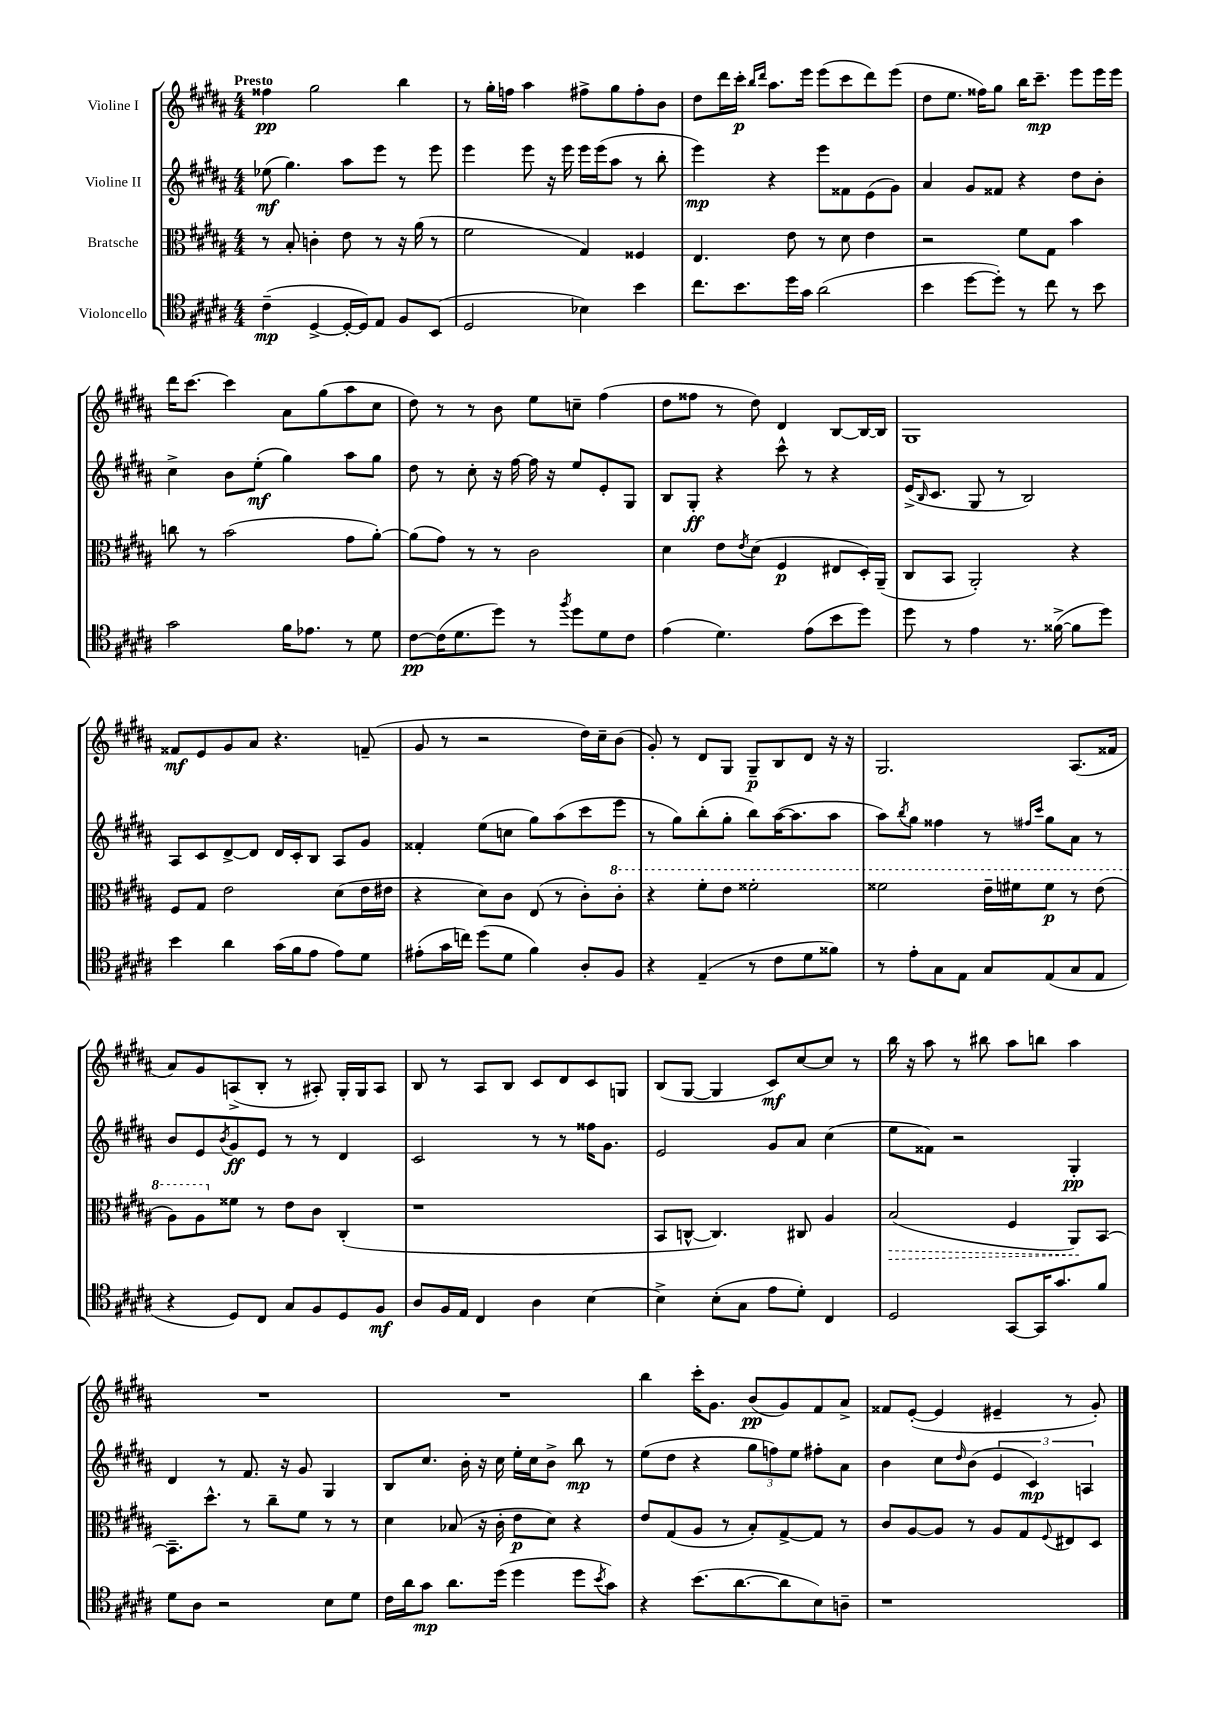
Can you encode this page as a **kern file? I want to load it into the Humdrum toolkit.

**kern	**dynam	**kern	**dynam	**kern	**dynam	**kern	**dynam
*part4	*part4	*part3	*part3	*part2	*part2	*part1	*part1
*staff4	*staff4	*staff3	*staff3	*staff2	*staff2	*staff1	*staff1
*I"Violoncello	*	*I"Bratsche	*	*I"Violine II	*	*I"Violine I	*
*clefC4	*	*clefC3	*	*clefG2	*	*clefG2	*
*k[f#c#g#d#a#]	*	*k[f#c#g#d#a#]	*	*k[f#c#g#d#a#]	*	*k[f#c#g#d#a#]	*
*M4/4	*	*M4/4	*	*M4/4	*	*M4/4	*
=1	=1	=1	=1	=1	=1	=1	=1
!	!	!	!	!	!	!LO:TX:a:B:t=Presto	!
(4c#~\	mp	8r	.	(8ee-X\	mf	4ff##X\	pp
.	.	8B'/	.	4.gg#\)	.	.	.
[4D#^/	.	4cn'\	.	.	.	2gg#\	.
16D#'/LL_	.	8e\	.	8aa#\L	.	.	.
16D#/J])	.	.	.	.	.	.	.
8E/J	.	8r	.	8eee\J	.	.	.
8F#/L	.	16r	.	8r	.	4bb\	.
.	.	(16a#\	.	.	.	.	.
(8BB/J	.	8r	.	8eee\	.	.	.
=2	=2	=2	=2	=2	=2	=2	=2
2D#/	.	2f#\	.	4eee\	.	8r	.
.	.	.	.	.	.	16gg#'\LL	.
.	.	.	.	.	.	16ffn\JJ	.
.	.	.	.	8eee\	.	4aa#\	.
.	.	.	.	16r	.	.	.
.	.	.	.	16eee\	.	.	.
4B-X\)	.	4G#/)	.	16eee\LL	.	8ff#X^\L	.
.	.	.	.	(16eee\J	.	.	.
.	.	.	.	8aa#\J	.	8gg#\	.
4b\	.	4F##X/	.	8r	.	8ff#'\	.
.	.	.	.	8bb'\	.	8b\J	.
=3	=3	=3	=3	=3	=3	=3	=3
8.cc#\L	.	4.E/	.	4eee\)	mp	8dd#\L	.
.	.	.	.	.	.	16ddd#\L	.
8.b\	.	.	.	.	.	16ccc#'\JJ	p
.	.	.	.	.	.	16qqbb/LL	.
.	.	.	.	.	.	16qqddd#/JJ	.
.	.	.	.	4r	.	8.aa#\L	.
16dd#\L	.	8e\	.	.	.	.	.
16g#\JJ	.	.	.	.	.	16eee\Jk	.
(2a#\	.	8r	.	8eee\L	.	(8eee\L	.
.	.	8d#\	.	8f##X\	.	8ccc#\	.
.	.	4e\	.	(8e\	.	8ddd#\)	.
.	.	.	.	8g#\J)	.	(8eee\J	.
=4	=4	=4	=4	=4	=4	=4	=4
4b\	.	2r	.	4a#/	.	8dd#\L	.
.	.	.	.	.	.	8.ee\J	.
[8dd#\L	.	.	.	8g#/L	.	.	.
.	.	.	.	.	.	16ff##X\KL)	.
8dd#'\J])	.	.	.	8f##X/J	.	8gg#\J	.
8r	.	8f#\L	.	4r	.	16bb\KL	.
.	.	.	.	.	.	8.ccc#~\J	mp
8cc#\	.	8G#\J	.	.	.	.	.
8r	.	4b\	.	8dd#\L	.	8eee\L	.
8b\	.	.	.	8b'\J	.	16eee\L	.
.	.	.	.	.	.	16eee\JJ	.
!!LO:LB:g=z
=5	=5	=5	=5	=5	=5	=5	=5
2g#\	.	8ccn\	.	4cc#^\	.	16ddd#\KL	.
.	.	.	.	.	.	[8.ccc#\J	.
.	.	8r	.	.	.	.	.
.	.	(2b\	.	8b\L	.	4ccc#\]	.
.	.	.	.	(8ee'\J	mf	.	.
16f#\KL	.	.	.	4gg#\)	.	8a#\L	.
8.e-X\J	.	.	.	.	.	.	.
.	.	.	.	.	.	(8gg#\	.
8r	.	8g#\L	.	8aa#\L	.	8aa#\	.
8d#\	.	[8a#'\J)	.	8gg#\J	.	8cc#\J	.
=6	=6	=6	=6	=6	=6	=6	=6
[8c#\L	pp	(8a#\L]	.	8dd#\	.	8dd#\)	.
(16c#\K]	.	8g#\J)	.	8r	.	8r	.
8.d#\	.	.	.	.	.	.	.
.	.	8r	.	8cc#'\	.	8r	.
8dd#\J)	.	8r	.	16r	.	8b\	.
.	.	.	.	[16ff#\	.	.	.
8r	.	2c#\	.	16ff#\]	.	8ee\L	.
.	.	.	.	16r	.	.	.
8qff#/	.	.	.	.	.	.	.
8dd#\L	.	.	.	8ee/L	.	8ccn~\J	.
8d#\	.	.	.	8e'/	.	(4ff#\	.
8c#\J	.	.	.	8G#/J	.	.	.
=7	=7	=7	=7	=7	=7	=7	=7
(4e\	.	4d#\	.	8B/L	.	8dd#\L	.
.	.	.	.	8G#'/J	ff	8ff##X\J	.
4.d#\)	.	8e\L	.	4r	.	8r	.
.	.	8qe/	.	.	.	.	.
.	.	(8d#\J	.	.	.	8dd#\)	.
.	.	4F#/	p	8ccc#^^\	.	4d#/	.
(8e\L	.	.	.	8r	.	.	.
8b\	.	8E#X/L	.	4r	.	[8B/L	.
8dd#\J)	.	16D#'/L)	.	.	.	16B/L_	.
.	.	(16AA#~/JJ	.	.	.	16B/JJ]	.
=8	=8	=8	=8	=8	=8	=8	=8
8dd#\	.	8C#/L	.	(16e^/KL	.	1G#	.
.	.	.	.	16qqB/	.	.	.
.	.	.	.	8.c#/J	.	.	.
8r	.	8BB/J	.	.	.	.	.
4e\	.	2AA#'/)	.	8G#/	.	.	.
.	.	.	.	8r	.	.	.
8.r	.	.	.	2B/)	.	.	.
([16f##X^\	.	.	.	.	.	.	.
8f##\L]	.	4r	.	.	.	.	.
8dd#\J)	.	.	.	.	.	.	.
!!LO:LB:g=z
=9	=9	=9	=9	=9	=9	=9	=9
4b\	.	8F#/L	.	8A#/L	.	8f##X/L	mf
.	.	8G#/J	.	8c#/	.	8e/	.
4a#\	.	2e\	.	[8d#^/	.	8g#/	.
.	.	.	.	8d#/J]	.	8a#/J	.
(16g#\LL	.	.	.	16d#/LL	.	4.r	.
16f#\J	.	.	.	16c#'/J	.	.	.
8e\J	.	.	.	8B/J	.	.	.
8e\L)	.	(8d#\L	.	8A#/L	.	.	.
8d#\J	.	16e\L	.	8g#/J	.	(8fn~/	.
.	.	16e#X\JJ	.	.	.	.	.
=10	=10	=10	=10	=10	=10	=10	=10
(8e#X'\L	.	4r	.	4f##X'/	.	8g#/	.
16g#\L	.	.	.	.	.	8r	.
16ccn\JJ)	.	.	.	.	.	.	.
(8dd#\L	.	8d#\L)	.	(8ee\L	.	2r	.
8d#\J	.	8c#\J	.	8ccn\J	.	.	.
4f#\)	.	(8E/	.	8gg#\L)	.	.	.
.	.	8r	.	(8aa#\	.	.	.
8A#'/L	.	8c#'\L)	.	8ccc#\	.	16dd#\LL)	.
.	.	.	.	.	.	16cc#~\J	.
*	*	*8va	*	*	*	*	*
8F#/J	.	8cc#'\J	.	8eee\J	.	(8b\J	.
=11	=11	=11	=11	=11	=11	=11	=11
4r	.	4r	.	8r	.	8g#'/)	.
.	.	.	.	8gg#\L)	.	8r	.
(4E~/	.	8ff#'\L	.	(8bb'\	.	8d#/L	.
.	.	8ee\J	.	8gg#'\J	.	8G#/J	.
8r	.	2ff##X'\	.	8bb\L)	.	8G#~/L	p
8c#\L	.	.	.	([16aa#\K	.	8B/	.
.	.	.	.	8.aa#\]	.	.	.
8d#\	.	.	.	.	.	8d#/J	.
8f##X\J)	.	.	.	8aa#\J	.	16r	.
.	.	.	.	.	.	16r	.
=12	=12	=12	=12	=12	=12	=12	=12
8r	.	2ff##X\	.	8aa#\L)	.	2.G#/	.
.	.	.	.	8qbb/	.	.	.
8e'\L	.	.	.	8gg#\J	.	.	.
8G#\	.	.	.	4ff##X\	.	.	.
8E\J	.	.	.	.	.	.	.
8G#/L	.	16ee~\LL	.	8r	.	.	.
.	.	16ff#X\J	.	.	.	.	.
.	.	.	.	16qqff#X/LL	.	.	.
.	.	.	.	16qqccc#/JJ	.	.	.
(8E/	.	8ff#\J	p	8gg#\L	.	.	.
8G#/	.	8r	.	8a#\J	.	(8.A#/L	.
8E/J	.	(8ee\	.	8r	.	.	.
.	.	.	.	.	.	16f##X/Jk	.
!!LO:LB:g=z
=13	=13	=13	=13	=13	=13	=13	=13
4r	.	8a#\L)	.	8b/L	.	8a#/L)	.
.	.	8a#\	.	8e/	.	8g#/	.
.	.	.	.	8qb/	.	.	.
*	*	*X8va	*	*	*	*	*
8D#/L)	.	8f##X\J	.	8g#/	ff	(8An^/	.
8C#/J	.	8r	.	8e/J	.	8B'/J	.
8G#/L	.	8e\L	.	8r	.	8r	.
8F#/	.	8c#\J	.	8r	.	8A#X'/)	.
8D#/	.	(4C#'/	.	4d#/	.	16G#'/LL	.
.	.	.	.	.	.	16G#/J	.
8F#/J	mf	.	.	.	.	8A#/J	.
=14	=14	=14	=14	=14	=14	=14	=14
8A#/L	.	1r	.	2c#/	.	8B/	.
16F#/L	.	.	.	.	.	8r	.
16E/JJ	.	.	.	.	.	.	.
4C#/	.	.	.	.	.	8A#/L	.
.	.	.	.	.	.	8B/J	.
4A#\	.	.	.	8r	.	8c#/L	.
.	.	.	.	8r	.	8d#/	.
[4B\	.	.	.	16ff##X\KL	.	8c#/	.
.	.	.	.	8.g#\J	.	.	.
.	.	.	.	.	.	8Gn/J	.
=15	=15	=15	=15	=15	=15	=15	=15
4B^\]	.	8BB/L	.	2e/	.	(8B/L	.
.	.	[8Cn^^/J	.	.	.	[8G#/J	.
(8B'\L	.	4.C/])	.	.	.	4G#/]	.
8G#\J	.	.	.	.	.	.	.
8e\L	.	.	.	8g#/L	.	8c#/L)	mf
8d#'\J)	.	8C#X/	.	8a#/J	.	[8cc#/	.
4C#/	.	4A#/	.	(4cc#\	.	8cc#/J]	.
.	.	.	.	.	.	8r	.
=16	=16	=16	=16	=16	=16	=16	=16
!	!	!	!LO:HP:b	!	!	!	!
2D#/	.	(2B/	>	8ee\L	.	16bb\	.
.	.	.	.	.	.	16r	.
.	.	.	.	8f##X\J)	.	8aa#\	.
.	.	.	.	2r	.	8r	.
.	.	.	.	.	.	8bb#X\	.
[8GG#/L	.	4F#/	.	.	.	8aa#\L	.
16GG#/K]	.	.	.	.	.	8bbn\J	.
8.g#/	.	.	.	.	.	.	.
.	.	8AA#/L)	.	4G#'/	pp	4aa#\	.
8f#/J	.	[8BB/J	]	.	.	.	.
!!LO:LB:g=z
=17	=17	=17	=17	=17	=17	=17	=17
8d#\L	.	8.BB~\L]	.	4d#/	.	1r	.
8A#\J	.	.	.	.	.	.	.
.	.	8.dd#^^\J	.	.	.	.	.
2r	.	.	.	8r	.	.	.
.	.	8r	.	8.f#/	.	.	.
.	.	8cc#~\L	.	.	.	.	.
.	.	.	.	16r	.	.	.
.	.	8f#\J	.	8g#/	.	.	.
8B\L	.	8r	.	4G#/	.	.	.
8d#\J	.	8r	.	.	.	.	.
=18	=18	=18	=18	=18	=18	=18	=18
16c#\LL	.	4d#\	.	8B/L	.	1r	.
16a#\J	.	.	.	.	.	.	.
8g#\J	mp	.	.	8.cc#/J	.	.	.
8.a#\L	.	(8B-X/	.	.	.	.	.
.	.	.	.	16b'\	.	.	.
.	.	16r	.	16r	.	.	.
(16dd#\Jk	.	16c#'\	.	16cc#\	.	.	.
4dd#\	.	8e\L	p	16ee'\LL	.	.	.
.	.	.	.	16cc#\J	.	.	.
.	.	8d#\J)	.	8b^\J	.	.	.
8dd#\L	.	4r	.	8bb\	mp	.	.
8qb/	.	.	.	.	.	.	.
8g#\J)	.	.	.	8r	.	.	.
=19	=19	=19	=19	=19	=19	=19	=19
4r	.	8e/L	.	(8ee\L	.	4bb\	.
.	.	(8G#/	.	8dd#\J	.	.	.
(8.b\L	.	8A#/J	.	4r	.	16ccc#'\KL	.
.	.	.	.	.	.	8.g#\J	.
.	.	8r	.	.	.	.	.
[8.a#\	.	.	.	.	.	.	.
.	.	8B'/L)	.	12gg#\L	.	(8b/L	pp
.	.	.	.	12ffn\)	.	.	.
8a#\]	.	[8G#^/	.	.	.	8g#/)	.
.	.	.	.	12ee\J	.	.	.
8B\)	.	8G#/J]	.	8ff#X'\L	.	8f#/	.
8An~\J	.	8r	.	8a#\J	.	8a#^/J	.
=20	=20	=20	=20	=20	=20	=20	=20
1r	.	8c#/L	.	4b\	.	8f##X/L	.
.	.	[8A#/	.	.	.	([8e'/J	.
.	.	8A#/J]	.	8cc#\L	.	4e/]	.
.	.	.	.	16qqdd#/	.	.	.
.	.	8r	.	(8b\J	.	.	.
.	.	8A#/L	.	6e/	.	4e#X~/	.
.	.	8G#/	.	.	.	.	.
.	.	.	.	6c#/)	mp	.	.
.	.	8qqF#/	.	.	.	.	.
.	.	8E#X/	.	.	.	8r	.
.	.	.	.	6An/	.	.	.
.	.	8D#/J	.	.	.	8g#'/)	.
==	==	==	==	==	==	==	==
*-	*-	*-	*-	*-	*-	*-	*-
